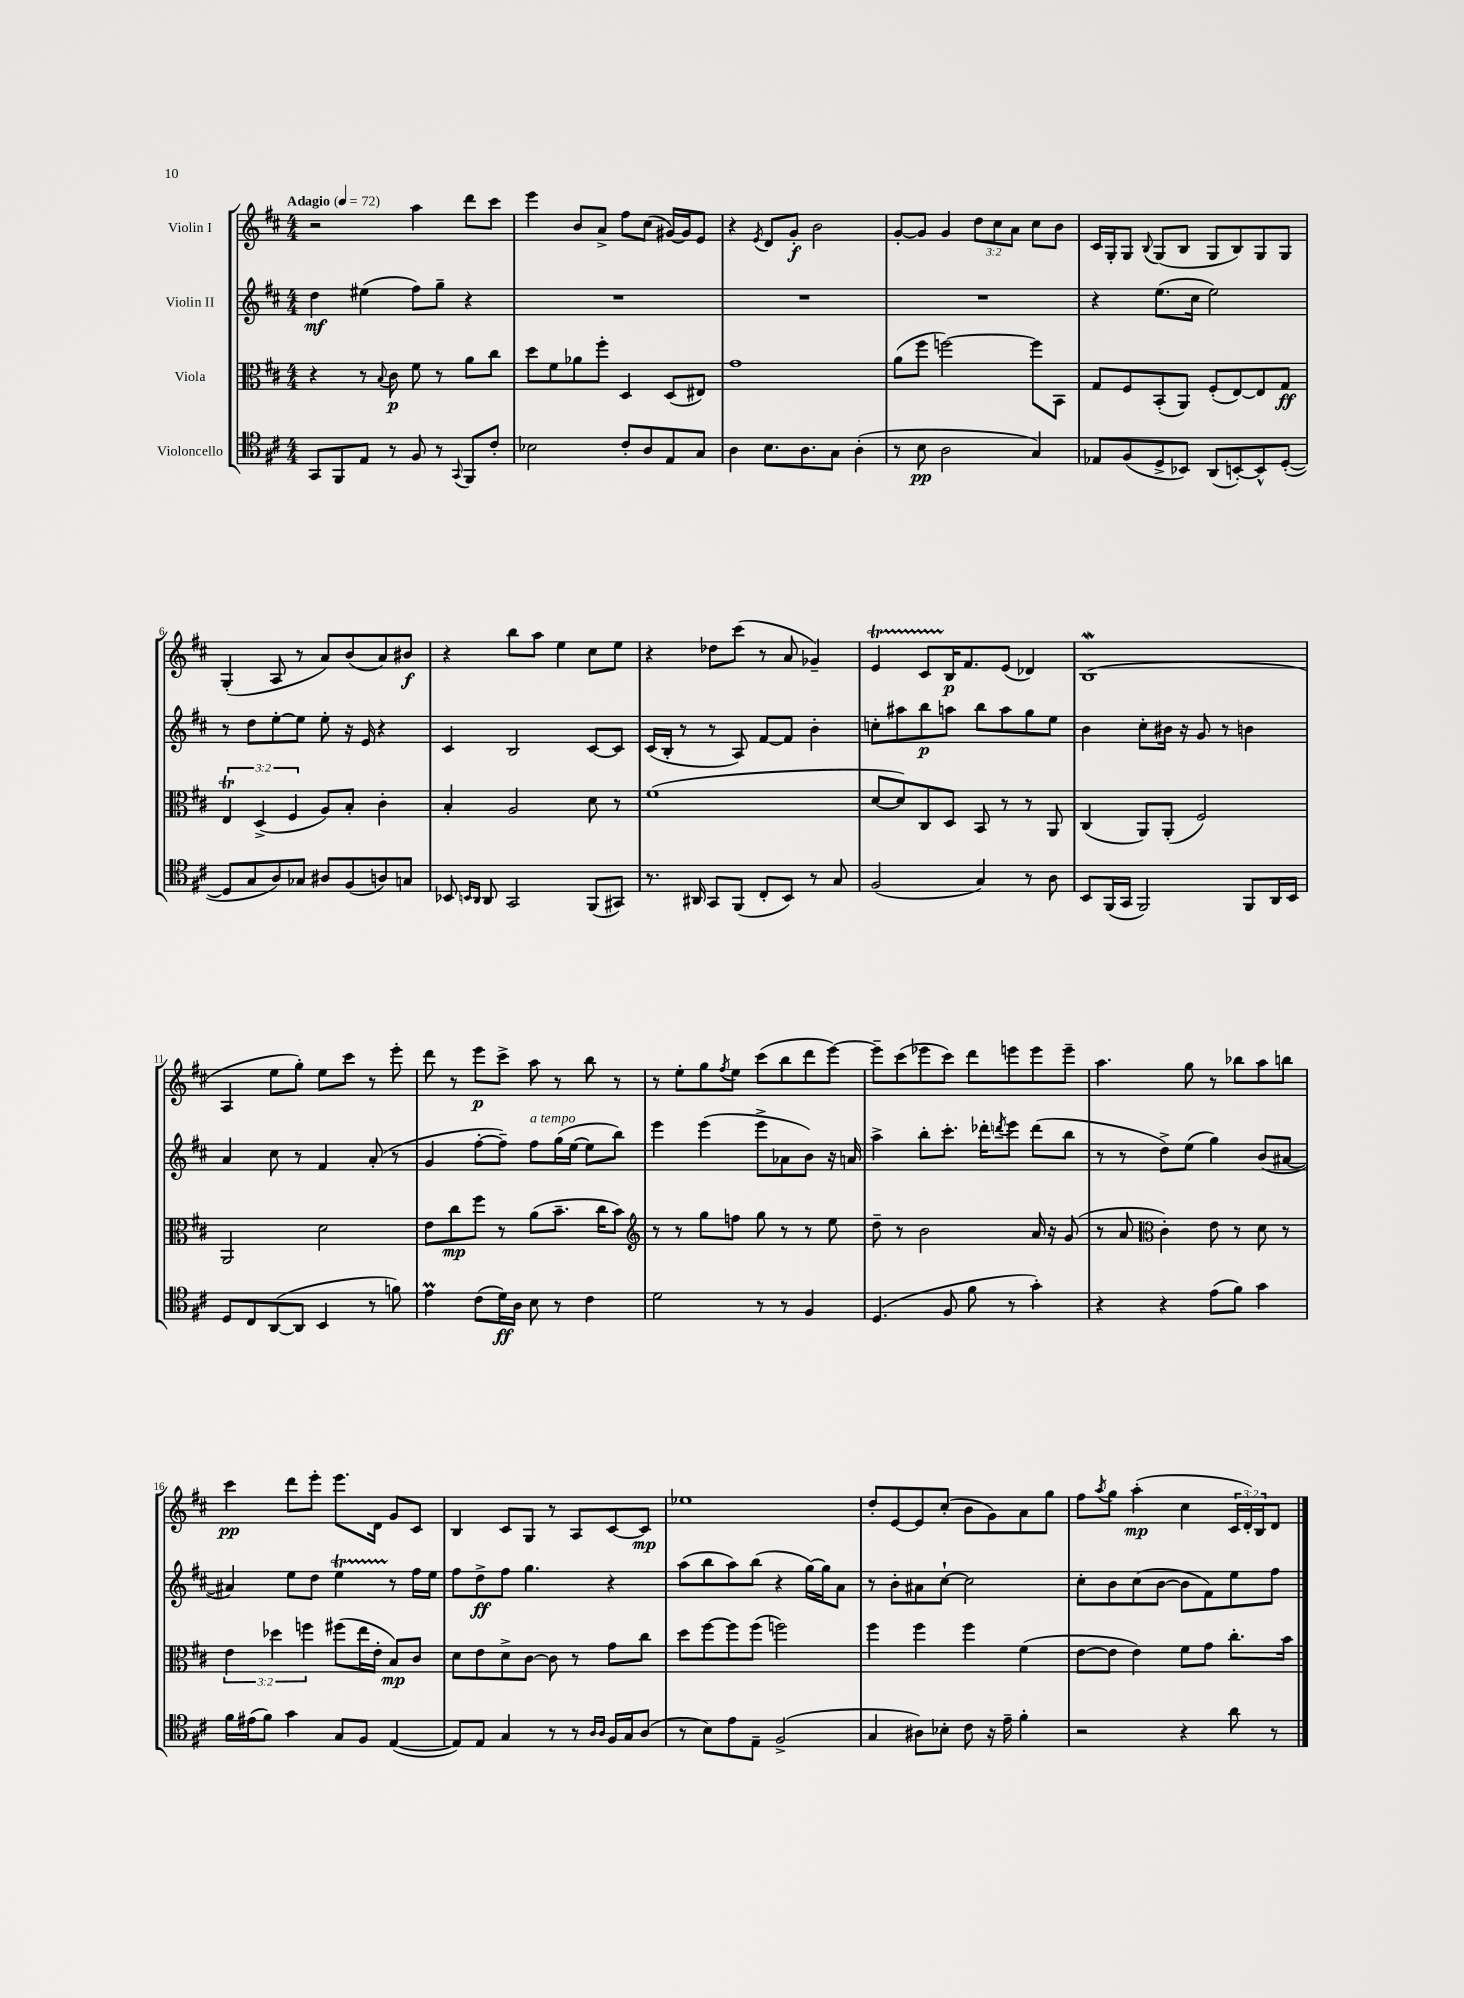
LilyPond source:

<<
\new StaffGroup <<
\new Staff = "s0" \with { instrumentName = "Violin I" } {
    \clef treble \key d \major \numericTimeSignature \time 4/4 \override Staff.TupletNumber.text = #tuplet-number::calc-fraction-text \tempo "Adagio" 4 = 72
    r2 a''4 d'''8 cis'''8 |
    e'''4 b'8 a'8-> fis''8 cis''8( gis'16~) gis'16 e'8 |
    r4 \acciaccatura { e'8 } d'8 g'8-.\f b'2 |
    g'8~-. g'8 g'4 \tuplet 3/2 { d''8 cis''8 a'8 } cis''8 b'8 |
    cis'16 g16-. g8 \appoggiatura { b8 } g8( b8 g8 b8) g8 g8 |
    g4-.( a8 r8 a'8) b'8( a'8) bis'8\f |
    r4 b''8 a''8 e''4 cis''8 e''8 |
    r4 des''8 cis'''8( r8 a'8 ges'4--) |
    e'4\startTrillSpan cis'8 b16\stopTrillSpan\p fis'8. e'8( des'4) |
    b1\mordent( |
    a4 e''8 g''8-.) e''8 cis'''8 r8 e'''8-. |
    d'''8 r8 e'''8\p cis'''8-> a''8 r8 b''8 r8 |
    r8 e''8-. g''8 \acciaccatura { fis''8 } e''8 cis'''8( b''8 d'''8 e'''8~) |
    e'''8-- cis'''8( ees'''8 cis'''8) d'''8 e'''8 e'''8 e'''8-- |
    a''4. g''8 r8 bes''8 a''8 b''8 |
    cis'''4\pp d'''8 e'''8-. e'''8. d'16 g'8 cis'8 |
    b4 cis'8 g8 r8 a8 cis'8~ cis'8\mp |
    ees''1 |
    d''8-. e'8~ e'8 cis''8-.( b'8 g'8) a'8 g''8 |
    fis''8 \acciaccatura { a''8 } g''8 a''4-.\mp( cis''4 \tuplet 3/2 { cis'16 d'16-.) b16 } d'8 \bar "|." |
}
\new Staff = "s1" \with { instrumentName = "Violin II" } {
    \clef treble \key d \major \numericTimeSignature \time 4/4
    d''4\mf eis''4( fis''8) g''8-- r4 |
    R1 |
    R1 |
    R1 |
    r4 e''8.( cis''16 e''2) |
    r8 d''8 e''8~-. e''8 e''8-. r16 e'16 r4 |
    cis'4 b2 cis'8~ cis'8 |
    cis'16( b16-. r8 r8 a8) fis'8~ fis'8 b'4-. |
    c''8-. ais''8 b''8\p a''8 b''8 a''8 g''8 e''8 |
    b'4 cis''8-. bis'16 r16 g'8 r8 b'4 |
    a'4 cis''8 r8 fis'4 a'8-.( r8 |
    g'4 fis''8~-. fis''8--) fis''8^\markup { \italic "a tempo" } g''16( e''16~ e''8 b''8) |
    e'''4 e'''4( e'''8-> aes'8 b'8) r16 a'16 |
    a''4-> b''8-. cis'''8.-. des'''16-. \acciaccatura { d'''8 } e'''8 d'''8( b''8 |
    r8 r8 d''8->) e''8( g''4) b'8( ais'8~ |
    ais'4) e''8 d''8 e''4\startTrillSpan r8\stopTrillSpan fis''16 e''16 |
    fis''8 d''8->\ff fis''8 g''4. r4 |
    a''8( b''8 a''8) b''8( r4 g''16~) g''16 a'8 |
    r8 b'8-. ais'8 cis''8~-! cis''2 |
    cis''8-. b'8 cis''8( b'8~ b'8 fis'8) e''8 fis''8 \bar "|." |
}
\new Staff = "s2" \with { instrumentName = "Viola" } {
    \clef alto \key d \major \numericTimeSignature \time 4/4 \override Staff.TupletNumber.text = #tuplet-number::calc-fraction-text
    r4 r8 \appoggiatura { b8 } cis'8\p fis'8 r8 a'8 cis''8 |
    d''8 fis'8 aes'8 fis''8-. d4 d8( eis8) |
    g'1 |
    a'8( fis''8 f''2~) f''8 b,8 |
    g8 fis8 b,8-.( a,8) fis8-.( e8~) e8 g8\ff |
    \tuplet 3/2 { e4\trill d4->( fis4 } a8) b8-. cis'4-. |
    b4-. a2 d'8 r8 |
    fis'1( |
    d'8~ d'8) cis8 d8 b,8 r8 r8 a,8 |
    cis4( a,8) a,8-.( fis2) |
    a,2 d'2 |
    e'8 cis''8\mp fis''8 r8 a'8( b'8.-- cis''16 b'8) |
    \clef treble r8 r8 g''8 f''8 g''8 r8 r8 e''8 |
    d''8-- r8 b'2 a'16 r16 g'8( |
    r8 a'8 \clef alto cis'4-.) e'8 r8 d'8 r8 |
    \tuplet 3/2 { e'4 des''4 f''4 } fis''8( e''16 e'16-. b8\mp) cis'8 |
    d'8 e'8 d'8-> cis'8~ cis'8 r8 g'8 cis''8 |
    d''8 fis''8~ fis''8 fis''8( f''2) |
    fis''4 fis''4 fis''4 fis'4( |
    e'8~ e'8 e'4) fis'8 g'8 cis''8.-. b'16 \bar "|." |
}
\new Staff = "s3" \with { instrumentName = "Violoncello" } {
    \clef tenor \key d \major \numericTimeSignature \time 4/4
    g,8 fis,8 e8 r8 fis8 r8 \appoggiatura { g,8 } fis,8 cis'8-. |
    bes2 cis'8-. a8 e8 g8 |
    a4 b8. a8. g8 a4-.( |
    r8 b8\pp a2 g4) |
    ees8 fis8( d8-> bes,8) a,8( b,8~-.) b,8-^ d8~-.( |
    d8 g8 a8) ges8 ais8 fis8( a8) g8 |
    bes,8 \grace { b,16 a,16 } a,8 g,2 fis,8( gis,8) |
    r8. ais,16 g,8 fis,8( cis8-. b,8) r8 g8 |
    fis2( g4) r8 a8 |
    b,8 fis,16( g,16 fis,2) fis,8 a,16 b,16 |
    d8 cis8 a,8~( a,8 b,4 r8 f'8) |
    e'4\prall cis'8( d'16\ff) a16 b8 r8 cis'4 |
    d'2 r8 r8 fis4 |
    d4.( fis8 fis'8 r8 g'4-.) |
    r4 r4 e'8( fis'8) g'4 |
    fis'16 eis'16( fis'8) g'4 g8 fis8 e4~( |
    e8) e8 g4 r8 r8 \grace { a16 a16 } fis16 g16 a8( |
    r8 b8) e'8 e8-- fis2->( |
    g4 ais8) bes8-. cis'8 r16 e'16-- fis'4-. |
    r2 r4 a'8 r8 \bar "|." |
}
>>
>>
